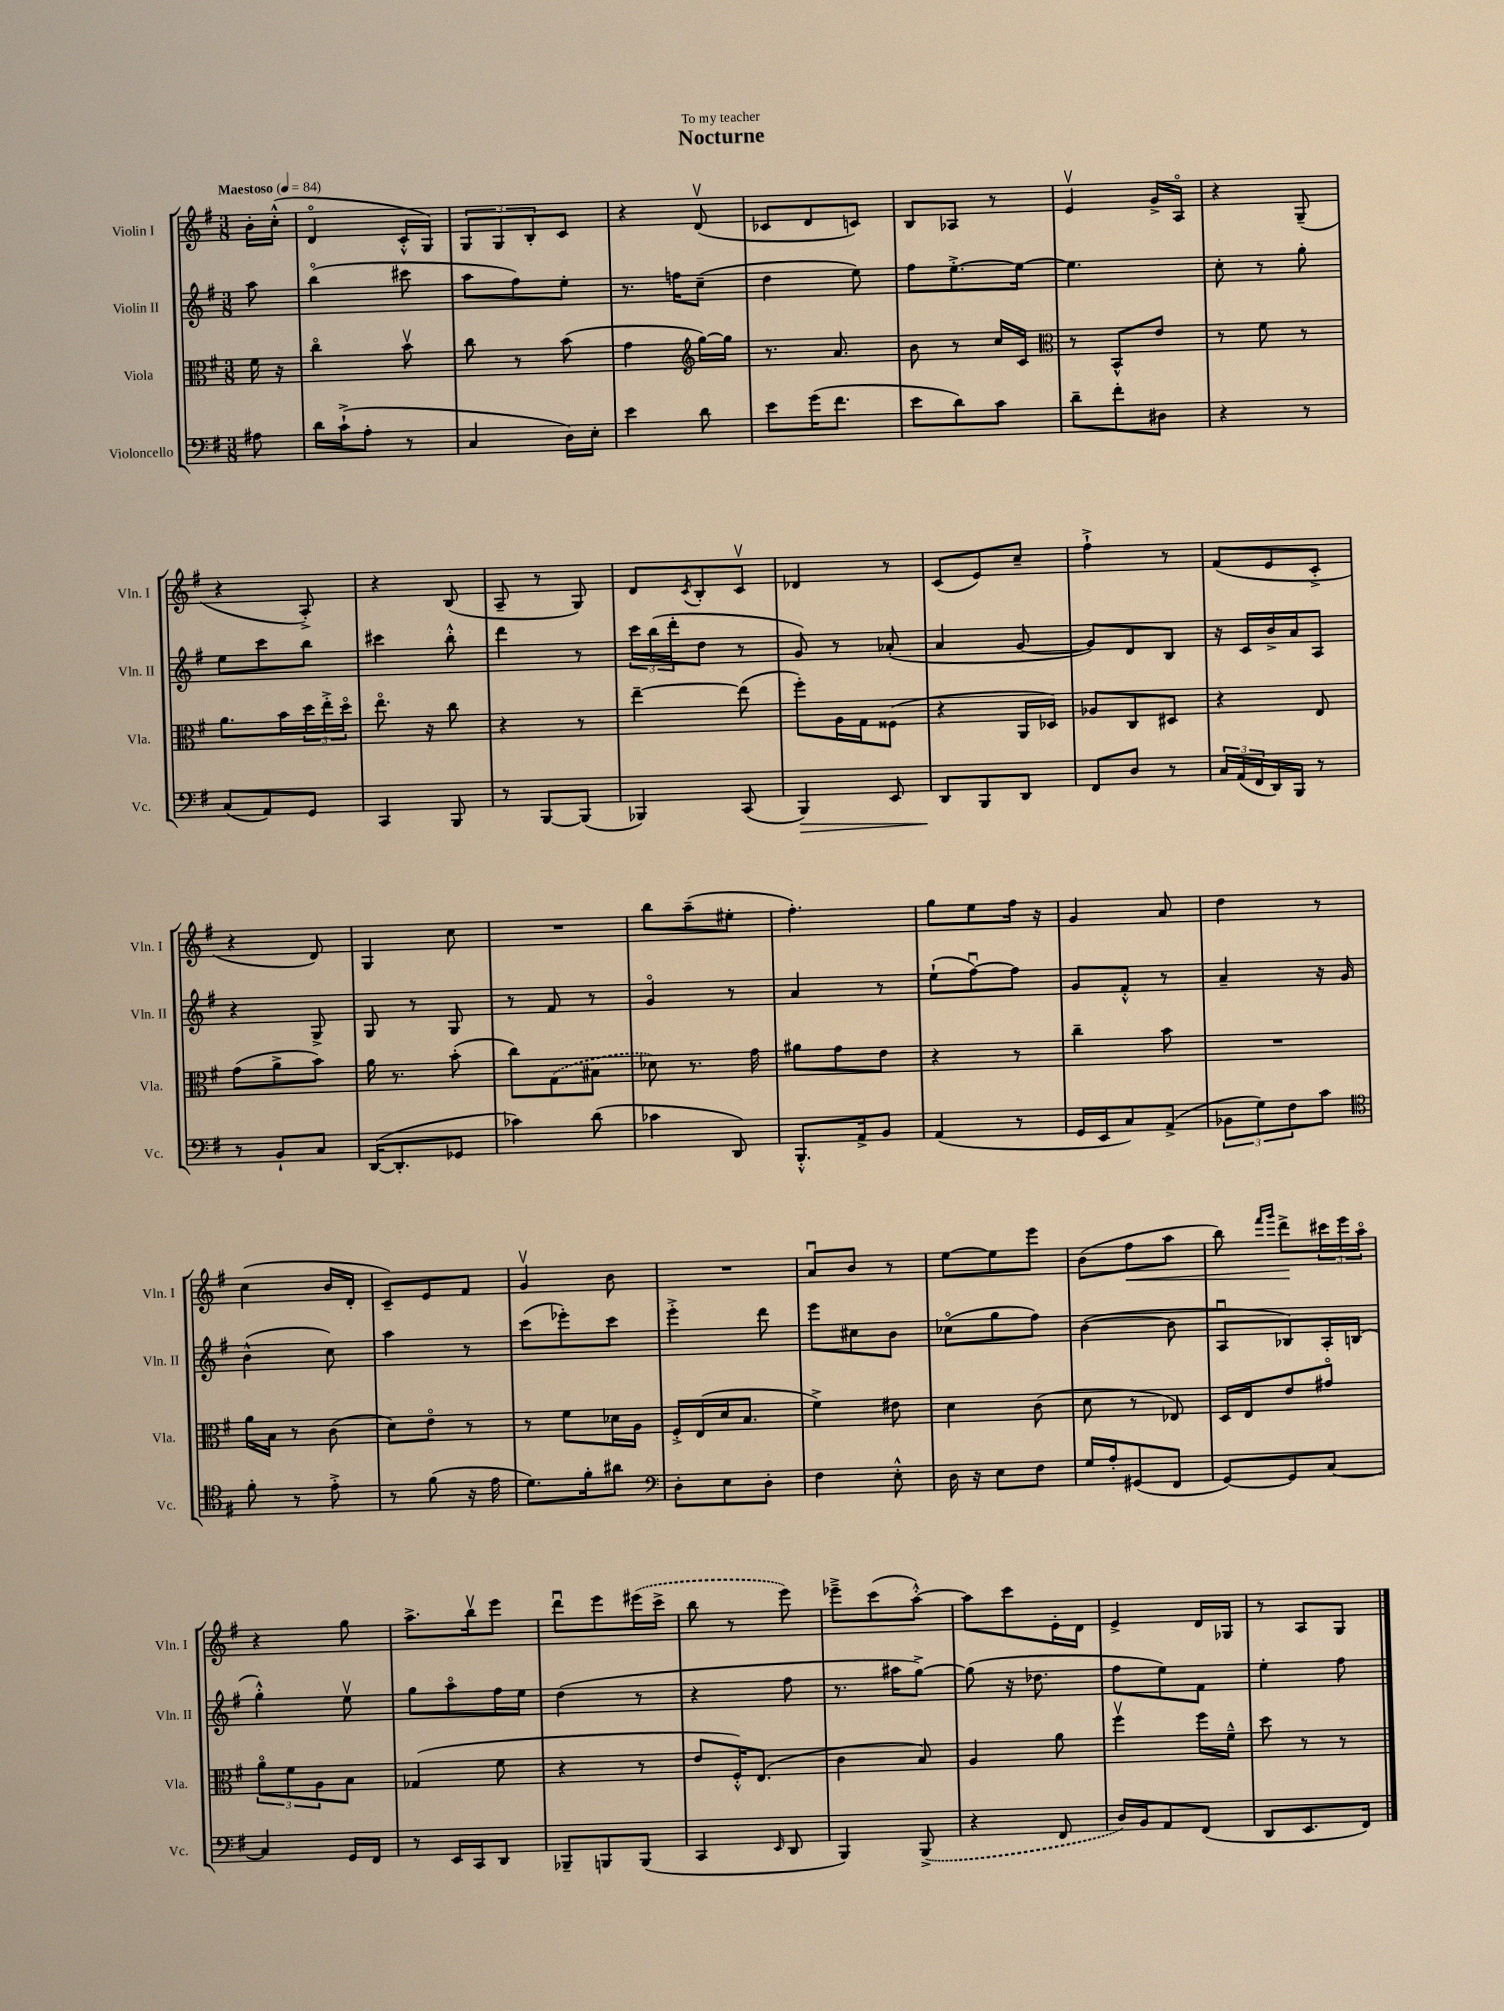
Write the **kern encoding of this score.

**kern	**kern	**kern	**kern
*staff4	*staff3	*staff2	*staff1
*clefF4	*clefC3	*clefG2	*clefG2
*k[f#]	*k[f#]	*k[f#]	*k[f#]
*M3/8	*M3/8	*M3/8	*M3/8
*MM84	*MM84	*MM84	*MM84
8A#	16f#	8aa	16b'
.	16r	.	(16cc'^^
=	=	=	=
16d	4cco	(4bbo	4do
(16c`^	.	.	.
8A'	.	.	.
8r	8bv	8ccc#	16c'^^
.	.	.	16G)
=	=	=	=
4C	8cc	8aa	12G
.	.	.	12G
.	8r	8ff#)	.
.	.	.	12B'
16D)	(8b	8ee'	8c
16E'	.	.	.
=	=	=	=
4e	4g	8.r	4r
.	.	16ff	.
*	*clefG2	*	*
8d	[16gg)	(8cc~	(8dv
.	16gg]	.	.
=	=	=	=
8e	8.r	4dd	8c-
(16g	.	.	8d
8.f#	8.a	.	.
.	.	8ee)	8c)
=	=	=	=
8e	8b	8ff#	8B
8d)	8r	[8.ee'^	8A-
8c	16cc	.	8r
.	16c	16ee_	.
=	=	=	=
*	*clefC3	*	*
8d~	8r	4.ee]	4ev
8f#'	8BB^^	.	.
8D#	8e	.	16g^
.	.	.	16Ao
=	=	=	=
4r	8r	8cc'	4r
.	8f#	8r	.
8r	8r	8gg'	(8G~
=	=	=	=
(8C	8.a	8ee	4r
8AA)	.	8ccc	.
.	16b	.	.
8GG	24dd	8bb	8A'^)
.	24ee'^	.	.
.	24ddo	.	.
=	=	=	=
4CC	8.eeo	4ccc#	4r
.	16r	.	.
8BBB	8cc	8bb'^^	(8B
=	=	=	=
8r	4r	4ddd	8A~
[8BBB	.	.	8r
(8BBB]	8r	8r	8G)
=	=	=	=
4BBB-)	[4ee~	24ccc	8d
.	.	(24bb	.
.	.	24ddd'	.
.	.	.	8qc
.	.	8dd	8B'
(8CC	(8ee]	8r	8cv
=	=	=	=
4BBB)	8ff#')	8g)	4d-
.	16A	8r	.
.	16G	.	.
8EE	(8F##	(8a-'	8r
=	=	=	=
8DD	4r	4a	(8c
8BBB	.	.	8e)
8DD	16AA	[8g	8cc~
.	16D-)	.	.
=	=	=	=
8FF#	8A-	8g])	4ff#`^
8D	8C	8d	.
8r	8D#	8B	8r
=	=	=	=
24C	4r	16r	(8f#
(24AA	.	.	.
.	.	16c	.
24FF#	.	.	.
16DD)	.	16b^	8e
16BBB	.	16a	.
8r	8E	8A	8c'^
=	=	=	=
8r	(8g	4r	4r
8BB`	8a^	.	.
8C	8b)	8G^	8d)
=	=	=	=
([16DD	16a	8G	4G
8.DD']	8.r	.	.
.	.	8r	.
8GG-	(8b'	8G	8cc
=	=	=	=
4c-)	8cc)	8r	4.r
.	(8G	8f#	.
(8d	8B#	8r	.
=	=	=	=
4c-	8d-)	4go	8bb
.	8.r	.	(8aa~
8DD)	.	8r	8ee#'
.	16g	.	.
=	=	=	=
8.BBB'^^	8a#	4a	4.ff#')
.	8g	.	.
16AA^	.	.	.
8BB	8e	8r	.
=	=	=	=
(4AA	4r	(8ee`	8gg
.	.	[8ff#u)	8ee
8r	8r	8ff#]	16ff#
.	.	.	16r
=	=	=	=
16GG	4cc~	8g	4g
16EE	.	.	.
8C)	.	8f#'^^	.
(8AA^	8b	8r	8a
=	=	=	=
12BB-	4.r	4a~	4dd
12G)	.	.	.
12F#	.	.	.
8c	.	16r	8r
.	.	16g	.
=	=	=	=
*clefC4	*	*	*
8f#'	16a	(4b^^	(4cc
.	16B	.	.
8r	8r	.	.
8e'^	(8c	8cc)	16b
.	.	.	16d'
=	=	=	=
8r	8d)	4aa	8c~)
(8f#	8eo	.	8e
16r	8r	8r	8f#
16e	.	.	.
=	=	=	=
8.d)	8r	(8ccc	4gv
.	8f#	8eee-')	.
16f#'	.	.	.
8a#	16d-	8ccc	8b
.	16A	.	.
=	=	=	=
*clefF4	*	*	*
8D'	16F#'^	4eee'^	4.r
.	(16E	.	.
8E	16d	.	.
.	8.B	.	.
8D'	.	8ddd	.
=	=	=	=
4F#	4f#^)	8eee	8au
.	.	8cc#	8b
8E'^^	8e#	8b	8r
=	=	=	=
16D	4d	(8cc-o	[8ee
16r	.	.	.
8E	.	8gg	8ee]
8F#	(8c	8ff#)	8eee
=	=	=	=
16G	8d	([4b	(8b
16A'	.	.	.
(8GG#	8r	.	8ff#
8FF#	8E-)	8b]	8aa
=	=	=	=
[8GG)	16D	8Au	8bb)
.	16E	.	.
.	.	.	16qqfff#
.	.	.	16qqggg
8GG]	8e	8B-)	8ddd^
[8C	8g#o	16A'	24ccc#
.	.	.	24eee
.	.	(16B	.
.	.	.	24aao
=	=	=	=
4C]	12ao	4gg'^^)	4r
.	12f#	.	.
.	12A	.	.
16GG	8B	8eev	8gg
16FF#	.	.	.
=	=	=	=
8r	(4G-	8gg	8.aa^
16EE	.	8aao	.
16CC	.	.	16bbv
8DD	8f#	16ff#	8eee
.	.	16ee	.
=	=	=	=
8BBB-~	4r	(4dd	8dddu
8BBB	.	.	8eee
(8BBB	8r	8r	(16eee#
.	.	.	16ccc^
=	=	=	=
4CC	8e	4r	8bb
.	16F#'^^)	.	8r
.	(8.E	.	.
16qqEE	.	.	.
8DD	.	8ff#	8eee)
=	=	=	=
4BBB)	4c	8.r	8eee-~^
.	.	.	(8ccc
.	.	16aa#	.
(8BBB^	8B)	[8gg^)	[8aa'^^)
=	=	=	=
4r	4A	(8gg]	8aa]
.	.	16r	8ccc
.	.	8.dd-	.
8FF#	8a	.	16e'
.	.	.	16d
=	=	=	=
16D)	4ff#v	8ff#	4e^
16BB	.	.	.
8AA	.	8ee)	.
(8FF#	16ff#	8f#	16d
.	16f#~^^	.	16G-
=	=	=	=
8DD	8dd	4ee'	8r
8.EE	8r	.	8A
.	8r	8ff#	8G
16FF#)	.	.	.
==	==	==	==
*-	*-	*-	*-
